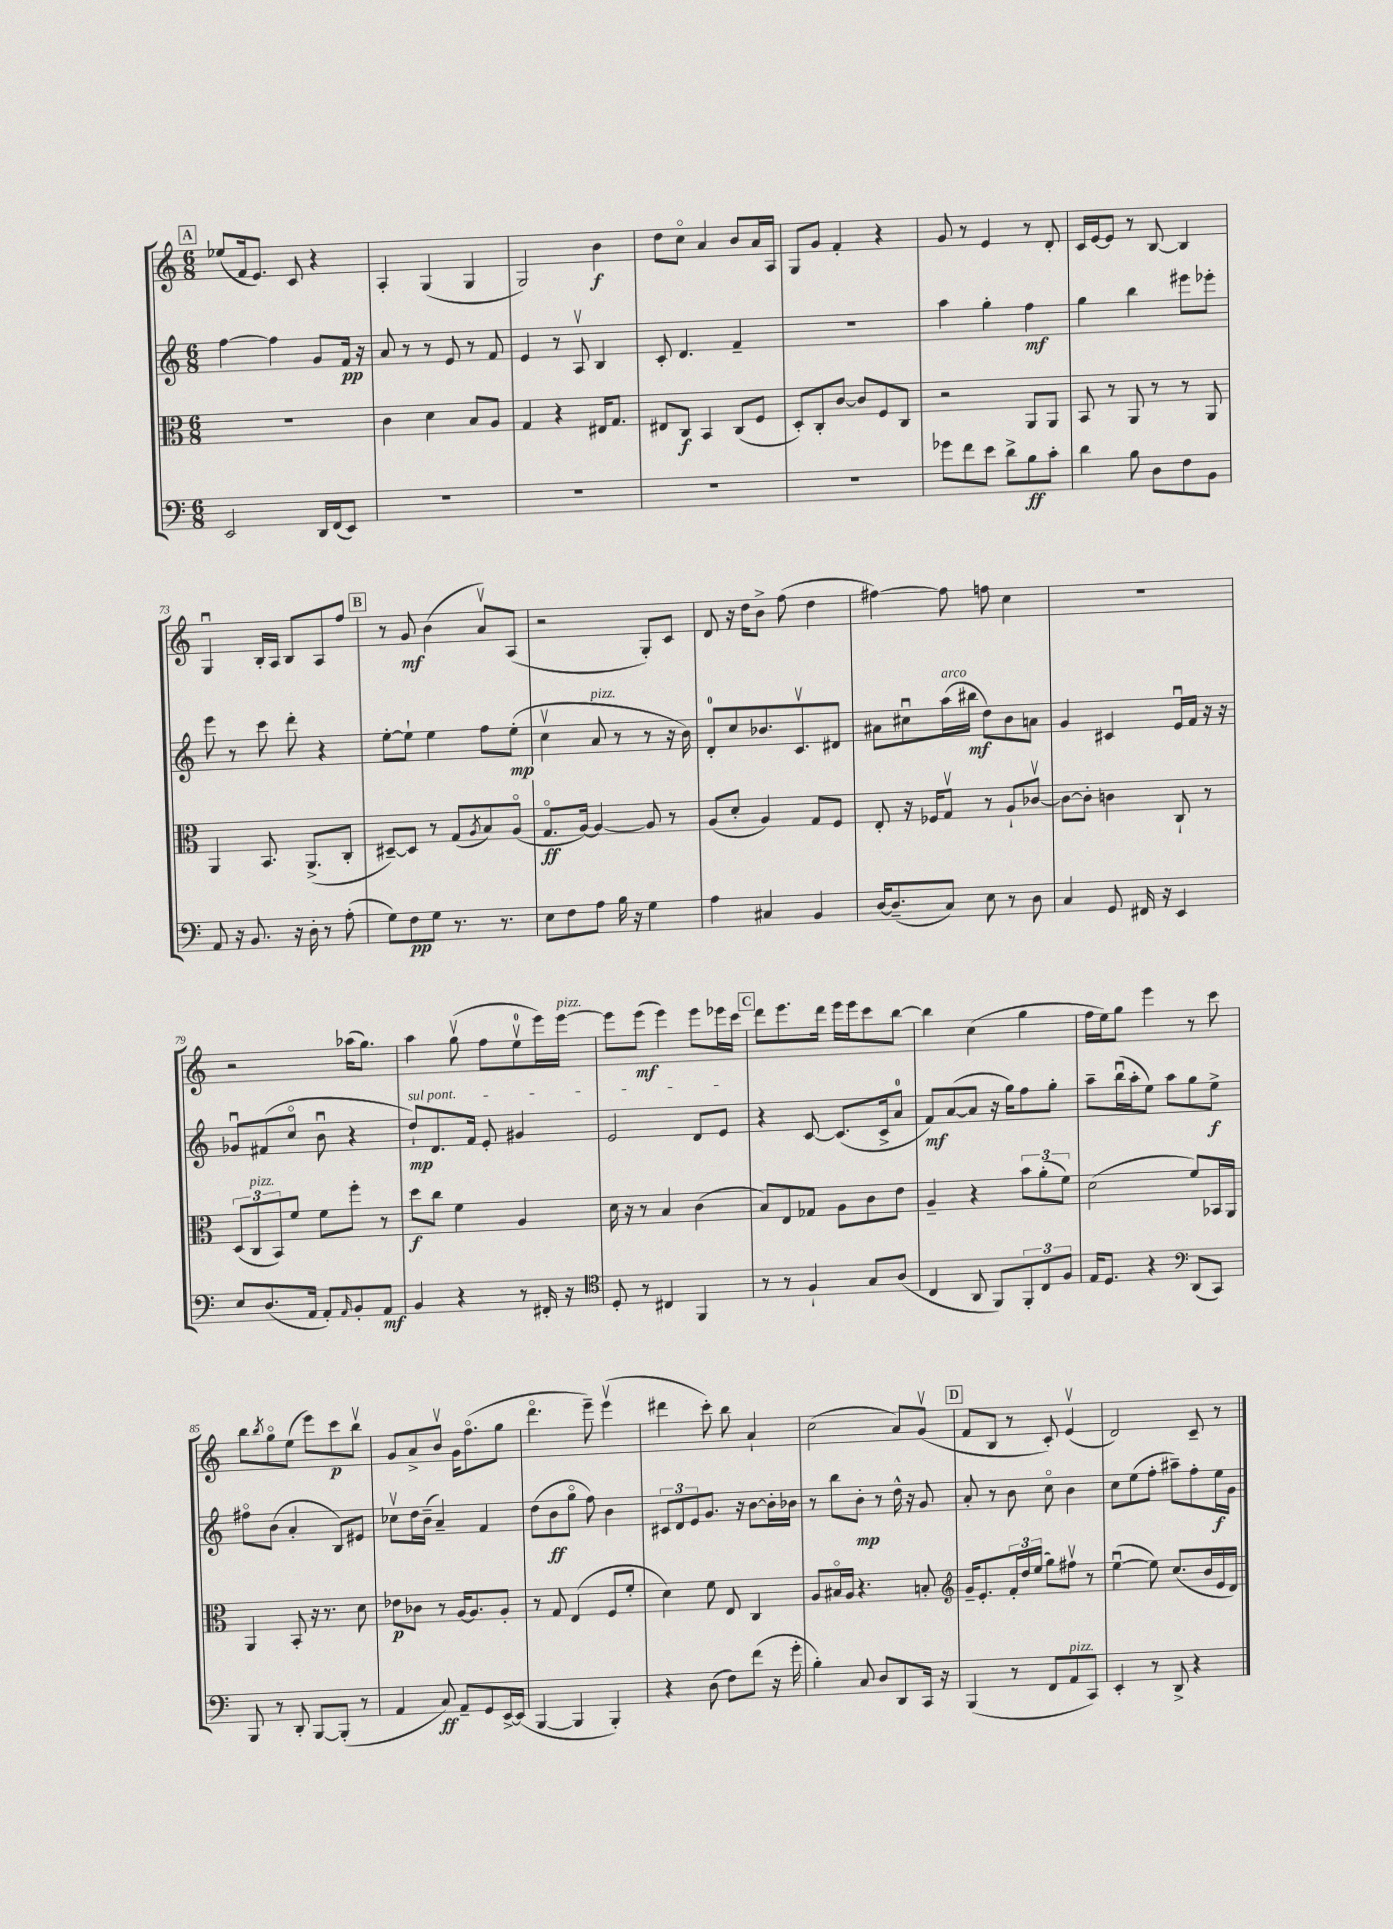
<<
\new StaffGroup <<
\new Staff = "s0" {
    \clef treble \key c \major \numericTimeSignature \time 6/8
    \mark \markup { \box "A" } ees''8( f'16 e'8.) c'8 r4 |
    a4-. g4( g4 |
    g2) b'4\f |
    d''8 c''8\flageolet a'4 b'8 a'16 a16 |
    g8 g'8 f'4-. r4 |
    g'8 r8 e'4 r8 d'8-. |
    c'16 e'16~ e'8 r8 b8~ b4 |
    g4\downbow b16-. a16 b8 a8 f''8 |
    \mark \markup { \box "B" } r8 g'8\mf b'4( a'8\upbow) a8( |
    r2 g8-.) c'8 |
    d'8 r16 d''16 b'8-> f''8( d''4 |
    fis''4~) fis''8 f''8 c''4 |
    R2. |
    r2 aes''16( g''8.) |
    a''4 g''8\upbow( f''8 e''8-0\upbow e'''16) e'''16~^\markup { \italic "pizz." } |
    e'''8 e'''8\mf( e'''4) e'''8 ees'''16 c'''16 |
    \mark \markup { \box "C" } d'''8 e'''8. d'''16 e'''16 e'''16 c'''8 b''8~ |
    b''4 c''4( g''4 |
    f''16 e''16) g''8 e'''4 r8 c'''8 |
    b''8 \acciaccatura { b''8 } g''8\flageolet e''8( e'''8) c'''8\p b''8\upbow |
    g'8 a'8-> b'8\upbow g'16 f''8.\flageolet( g''8 |
    d'''4.\flageolet e'''8--) e'''4\upbow( |
    dis'''4 c'''8-.) b''8 a'4-! |
    c''2( a'8) g'8\upbow( |
    \mark \markup { \box "D" } f'8 b8 r8 c'8-.) e'4\upbow( |
    d'2) c'8-- r8 \bar "|." |
}
\new Staff = "s1" {
    \clef treble \key c \major \numericTimeSignature \time 6/8
    \mark \markup { \box "A" } f''4~ f''4 g'8 f'16\pp r16 |
    a'8 r8 r8 e'8 r8 f'8 |
    e'4 r8 a8\upbow b4 |
    c'8-. d'4. f'4-- |
    R2. |
    a''4 g''4-. f''4\mf |
    g''4 b''4 eis'''8 ees'''8-. |
    e'''8 r8 c'''8 d'''8-. r4 |
    \mark \markup { \box "B" } e''8~-. e''8-! e''4 f''8 e''8-.\mp( |
    c''4\upbow a'8^\markup { \italic "pizz." } r8 r8 r16 b'16) |
    d'8-0-. c''8 bes'8. c'8.\upbow dis'8 |
    ais'8 cis''8\downbow a''16^\markup { \italic "arco" }( bis''16\mf d''8) b'8 a'8 |
    g'4 cis'4 e'16\downbow f'16 r16 r16 |
    ges'8\downbow fis'8( c''8\flageolet b'8\downbow r4 |
    \once \override TextSpanner.bound-details.left.text = \markup { \italic "sul pont." } d''8-!\mp\startTextSpan) d'8. f'16 e'8-. gis'4 |
    e'2 d'8 e'8\stopTextSpan |
    \mark \markup { \box "C" } r4 c'8~ c'8.( c'16-> a'8-0 |
    f'8\mf) a'8~( a'8 r16 g''16) f''8 g''8-. |
    a''8-- b''16\downbow( a''16-. e''8) a''8 g''8 e''8->\f |
    fis''8\flageolet b'8( a'4-. b8) eis'8 |
    ces''8\upbow d''16 b'16--( a'4--) f'4 |
    d''8( b'8\ff g''8\flageolet f''8) b'4 |
    \tuplet 3/2 { cis'8 d'8 e'8 } g'8. r16 b'8~ b'16-. bes'16 |
    r8 b''8 b'8-.\mp r8 d''16-^ r16 g'8 |
    \mark \markup { \box "D" } a'8-. r8 b'8 c''8\flageolet b'4 |
    c''8 e''8( f''8-. ais''8--) f''8-. e''16\f g'16 \bar "|." |
}
\new Staff = "s2" {
    \clef alto \key c \major \numericTimeSignature \time 6/8
    \mark \markup { \box "A" } R2. |
    c'4 d'4 b8 a8 |
    g4 r4 eis16 g8. |
    eis8 c8\f b,4 c8( f8 |
    d8-.) c8-. c'8~ c'8 f8 c8 |
    r2 a,8 a,8 |
    b,8 r8 a,8 r8 r8 a,8 |
    a,4 b,8. a,8.->( c8-. |
    \mark \markup { \box "B" } dis8~--) dis8 r8 g8( \acciaccatura { a8 } b8) a8\flageolet( |
    g8.\flageolet\ff a16~) a4~ a8 r8 |
    a8( d'8-. a4) g8 f8 |
    e8-. r16 fes16 g8\upbow r8 a8-! ces'8~\upbow |
    ces'8~ ces'8-. c'4 c8-! r8 |
    \tuplet 3/2 { d8( c8^\markup { \italic "pizz." } b,8) } f'8 f'8 f''8-. r8 |
    d''8\f c''8 f'4 a4 |
    d'16 r16 r8 b4 c'4( |
    \mark \markup { \box "C" } b8) e8 ges8 a8 c'8 e'8 |
    a4-- r4 \tuplet 3/2 { b'8 a'8-.( f'8) } |
    d'2( f'8) bes,16 a,16 |
    a,4 b,8-. r16 r8. d'8 |
    ees'8\p ces'8 r8 a16~ a8. a8-. |
    r8 g8 e4( f8 f'8-. |
    d'4) f'8 e8 c4 |
    a8 bis16\flageolet a16 r4. b8-. |
    \mark \markup { \box "D" } \clef treble g'16-- e'8.-. \tuplet 3/2 { f'16-. d''16 e''16( } g''8) fis''8\upbow r8 |
    e''4~\downbow( e''8) c''8.( b'16 e'16 d'16) \bar "|." |
}
\new Staff = "s3" {
    \clef bass \key c \major \numericTimeSignature \time 6/8
    \mark \markup { \box "A" } e,2 d,16 f,16( e,8) |
    R2. |
    R2. |
    R2. |
    R2. |
    ges'8 f'8 e'8 d'8-> b8\ff c'8-. |
    d'4 b8 d8 f8 b,8 |
    a,8 r16 b,8. r16 d16-. r8 a8-.( |
    \mark \markup { \box "B" } g8) f8\pp g8 r8. r8. |
    e8 f8 a8 b16 r16 g4 |
    a4 cis4 b,4 |
    d16~ d8.--( c8) e8 r8 d8 |
    c4 g,8 fis,16 r16 e,4 |
    e8 d8.( a,16 a,8-.) \grace { a,16 } b,8-. a,8\mf |
    b,4 r4 r8 fis,16-. r16 |
    \clef tenor d8-. r8 cis4 f,4 |
    \mark \markup { \box "C" } r8 r8 f4-! g8 a8( |
    c4 a,8 f,8) \tuplet 3/2 { f,8-. c8 f8 } |
    e16 d8. r4 \clef bass d,8( c,8) |
    b,,8 r8 d,8-. b,,8~ b,,8-.( r8 |
    a,4 c8\ff) a,8-- g,8 e,16~-> e,16( |
    b,,4~ b,,4 b,,4-.) |
    r4 d8( f8) f'8( r16 g'16-. |
    b4-.) c8 d8 d,8 c,16 r16 |
    \mark \markup { \box "D" } b,,4( r8 f,8 a,8^\markup { \italic "pizz." } c,8) |
    e,4-. r8 d,8-> r4 \bar "|." |
}
>>
>>
\layout { \context { \Score currentBarNumber = #66 } }
